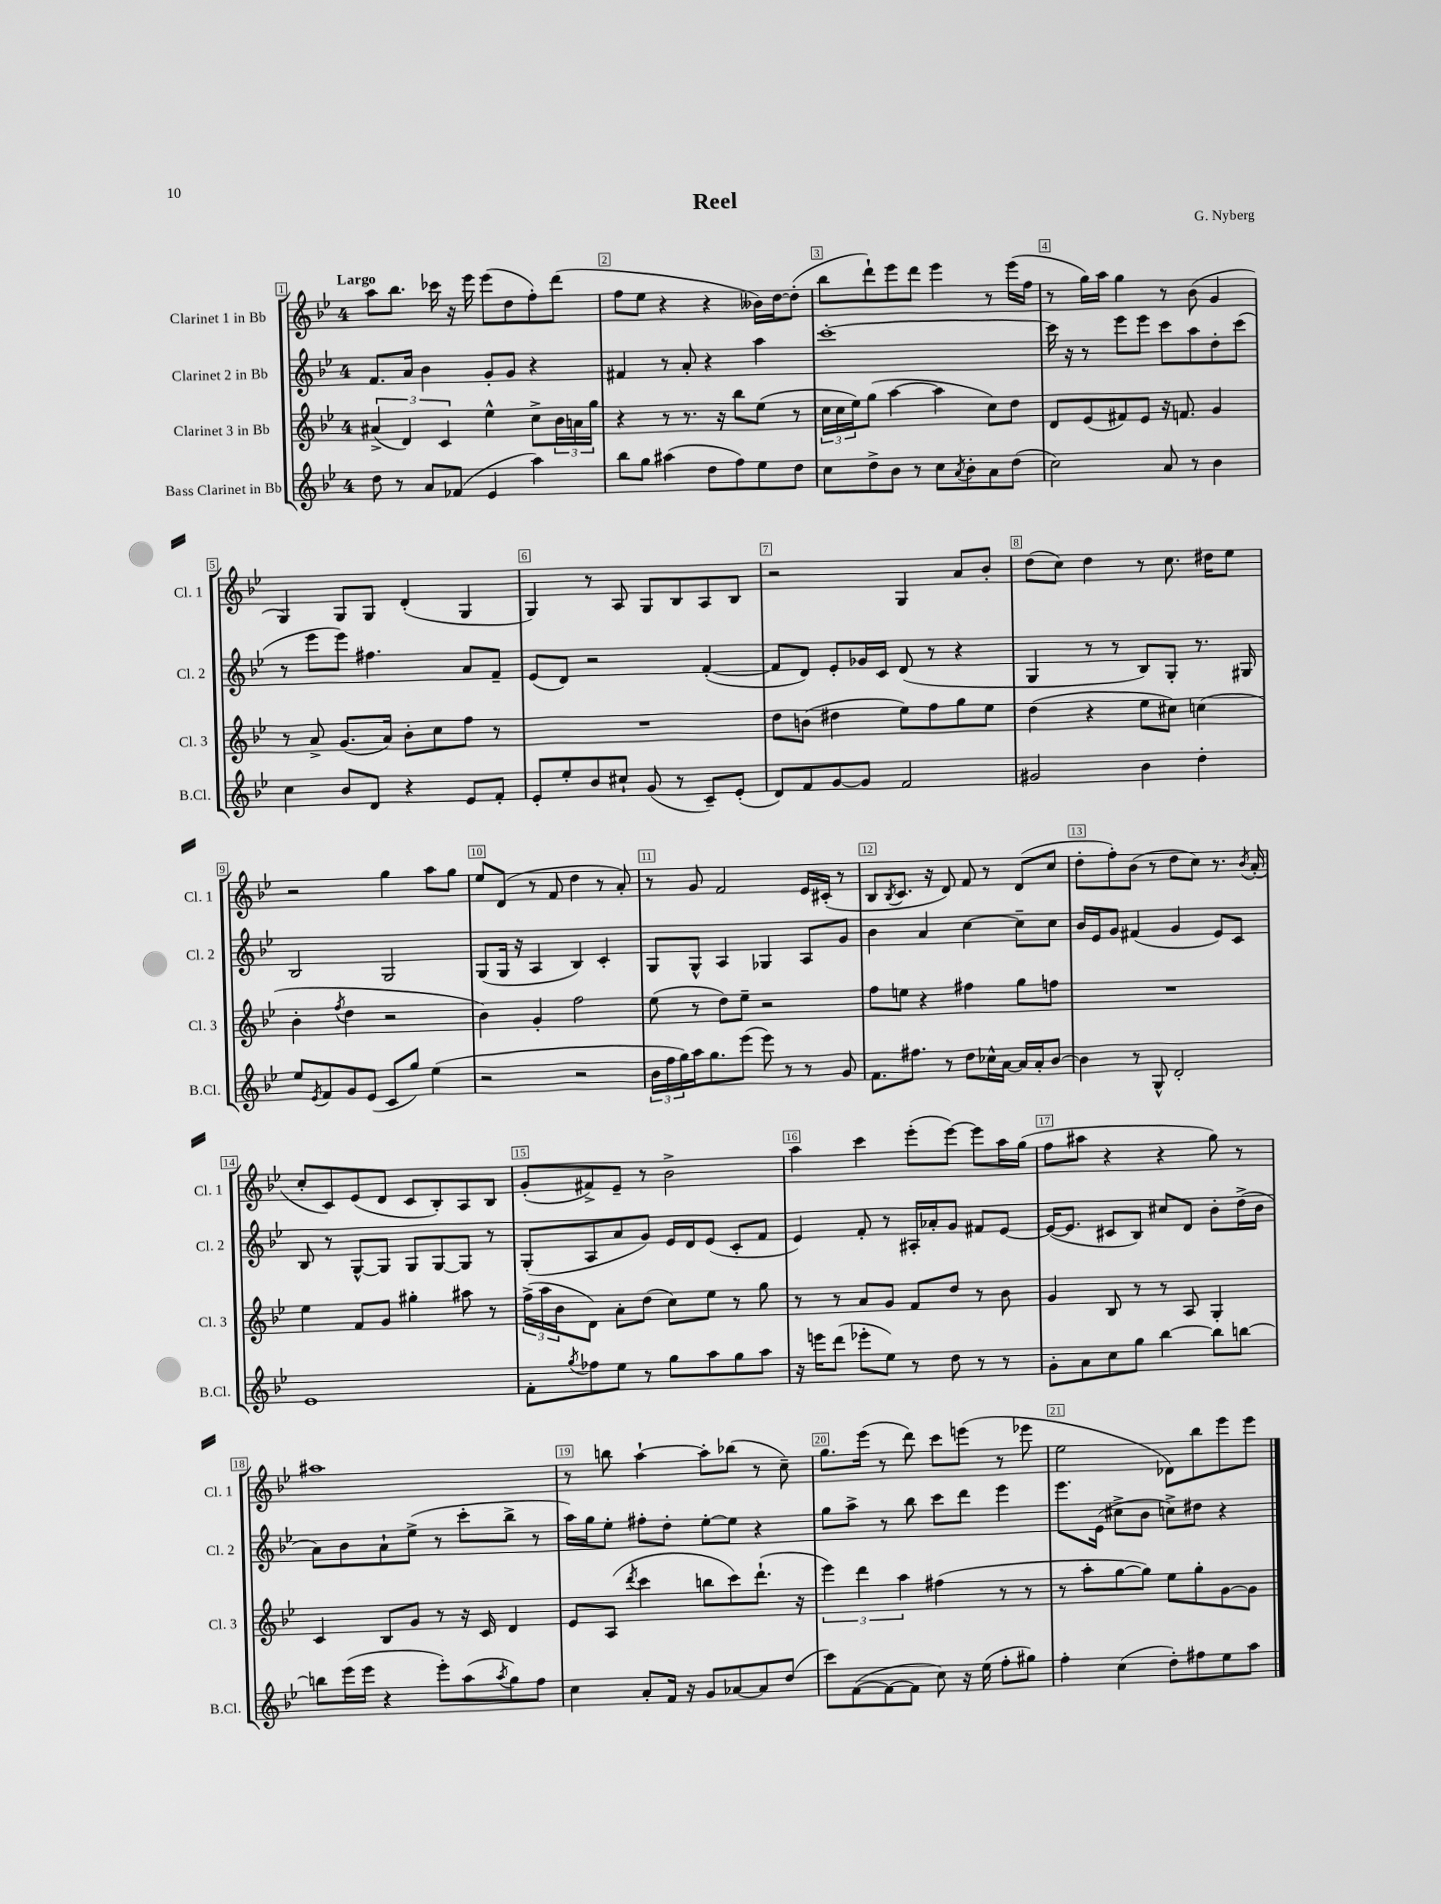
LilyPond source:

\header { title = "Reel" composer = "G. Nyberg" }
<<
\new StaffGroup <<
\new Staff = "s0" \with { instrumentName = "Clarinet 1 in Bb" shortInstrumentName = "Cl. 1" } {
    \clef treble \key bes \major \once \override Staff.TimeSignature.style = #'single-digit \time 4/4 \tempo "Largo"
    a''8 bes''8. ces'''16 r16 ees'''16 ees'''8( d''8 f''8-.) d'''8( |
    f''8 ees''8 r4 r4 beses'16) d''16~ d''8-.( |
    bes''8 d'''8-!) ees'''8 d'''8 ees'''4 r8 ees'''16( f''16 |
    r8 g''16) a''16 g''4 r8 bes'8( g'4 |
    g4) g8 g8 d'4-.( g4 |
    g4) r8 a8 g8 bes8 a8 bes8 |
    r2 g4 a'8 bes'8-. |
    d''8( c''8) d''4 r8 c''8. dis''16 ees''8 |
    r2 g''4 a''8 g''8 |
    ees''8 d'8( r8 f'8 d''4 r8 a'8-.) |
    r8 g'8 f'2 ees'16 cis'16-.( r8 |
    bes8 \acciaccatura { bes8 } c'8. r16 d'8) f'8 r8 d'8( c''8 |
    d''8-. f''8-.) bes'8( r8 d''8 c''8) r8. \acciaccatura { bes'8 } a'16-.( |
    c''8-. c'8) ees'8( d'8 c'8 bes8-.) a8 bes8 |
    g'8-.( fis'8->) ees'8-- r8 bes'2-> |
    a''4 c'''4 ees'''8-.( ees'''8~) ees'''8 a''16 g''16( |
    f''8 ais''8 r4 r4 g''8) r8 |
    ais''1 |
    r8 b''8 a''4~-! a''8-. bes''8( r8 c''8--) |
    g''8. ees'''16( r8 d'''8) c'''8 e'''8( r8 ees'''8 |
    ees''2 des'8) bes''8 ees'''8 ees'''8 \bar "|." |
}
\new Staff = "s1" \with { instrumentName = "Clarinet 2 in Bb" shortInstrumentName = "Cl. 2" } {
    \clef treble \key bes \major \once \override Staff.TimeSignature.style = #'single-digit \time 4/4
    f'8. a'16 bes'4 g'8-. g'8 r4 |
    fis'4 r8 a'8-. r4 a''4 |
    c'''1~-. |
    c'''16 r16 r8 ees'''8 ees'''8 c'''8 a''8 d''8-. c'''8( |
    r8 ees'''8 ees'''8) fis''4. a'8 f'8-- |
    ees'8( d'8) r2 f'4~-.( |
    f'8 d'8) ees'8-. ges'16 c'16 d'8( r8 r4 |
    g4 r8 r8 bes8) g8-. r8. gis16 |
    bes2 g2 |
    g8( g16 r16 a4 bes4) c'4-. |
    g8 g8-^ a4 ges4 a8 g'8 |
    bes'4 a'4 c''4~ c''8-- c''8 |
    bes'16 ees'16 g'8 fis'4( g'4 ees'8) c'8 |
    bes8 r8 g8~-^ g8 g8 g8~ g8 r8 |
    g8-.( a8 a'8 g'8) ees'16 d'16 ees'8( c'8-. f'8 |
    ees'4) f'8-. r8 ais16-. aes'16-. g'8 fis'8 ees'8~ |
    ees'16~( ees'8. cis'8 bes8) cis''8 d'8 bes'8-. d''16->( bes'16 |
    a'8) bes'8 a'8-! ees''8->( r8 c'''8-. bes''8-> r8 |
    a''16) g''16 ees''8-. fis''8-. d''8-. ees''8~-. ees''8 r4 |
    g''8 a''8-> r8 bes''8 c'''8 d'''8 ees'''4 |
    ees'''8. ees'16( cis''8-> bes'8 c''8->) dis''8 r4 \bar "|." |
}
\new Staff = "s2" \with { instrumentName = "Clarinet 3 in Bb" shortInstrumentName = "Cl. 3" } {
    \clef treble \key bes \major \once \override Staff.TimeSignature.style = #'single-digit \time 4/4
    \tuplet 3/2 { ais'4->( d'4) c'4 } ees''4-^ c''8-> \tuplet 3/2 { bes'16 a'16 g''16 } |
    r4 r8 r8. r16 bes''8 ees''8( r8 |
    \tuplet 3/2 { c''16 c''16 ees''16) } g''8( a''4~ a''4 c''8) d''8 |
    d'8 ees'8( fis'8) ees'8 r16 f'8. g'4 |
    r8 a'8-> g'8.( a'16) bes'8-. c''8 f''8 r8 |
    R1 |
    d''8 b'8( dis''4 ees''8) f''8 g''8 ees''8 |
    d''4( r4 ees''8 cis''8) c''4( |
    bes'4-. \acciaccatura { f''8 } d''4 r2 |
    bes'4) g'4-. f''2 |
    ees''8( r8 d''8) ees''8-- r2 |
    f''8 e''8 r4 fis''4 g''8 f''8 |
    R1 |
    ees''4 f'8 g'8 gis''4-. ais''8 r8 |
    \tuplet 3/2 { f''16->( a''16 bes'16 } d'8) a'8-. d''8( c''8) ees''8 r8 g''8 |
    r8 r8 a'8 g'8 f'8 d''8 r8 bes'8 |
    g'4 bes8 r8 r8 a8 g4-. |
    c'4 bes8 g'8 r8 r16 c'16 d'4 |
    ees'8 a8( \acciaccatura { d'''8 } c'''4 b''8 c'''8) d'''8.-!( r16 |
    \tuplet 3/2 { ees'''4) d'''4 a''4 } fis''4( r8 r8 |
    r8 a''8-. g''8~ g''8) ees''8 g''8-. g'8~ g'8 \bar "|." |
}
\new Staff = "s3" \with { instrumentName = "Bass Clarinet in Bb" shortInstrumentName = "B.Cl." } {
    \clef treble \key bes \major \once \override Staff.TimeSignature.style = #'single-digit \time 4/4
    d''8 r8 a'8 fes'8( ees'4 a''4) |
    bes''8 g''8 ais''4( d''8 f''8) ees''8 d''8 |
    c''8 d''8-> bes'8 r8 c''8 \acciaccatura { a'8 } bes'8-. a'8 d''8( |
    c''2) a'8 r8 bes'4 |
    c''4 bes'8 d'8 r4 ees'8 f'8-. |
    ees'8-. ees''8-. bes'8 cis''8-! g'8( r8 c'8--) ees'8-.( |
    d'8) f'8 g'8~ g'8 f'2 |
    gis'2 bes'4 d''4-. |
    ees''8 \acciaccatura { ees'8 } f'8 g'8 ees'8( c'8 g''8) ees''4( |
    r2 r2 |
    \tuplet 3/2 { bes'16 f''16 g''16) } a''16 g''8. ees'''8( ees'''8) r8 r8 g'8 |
    f'8. fis''8. r8 d''8 ces''16-^ a'16~ a'16 a'16-. bes'8~ |
    bes'4 r8 g8-^ d'2-. |
    ees'1 |
    f'8-. \acciaccatura { g''8 } fes''8 ees''8 r8 g''8 a''8 g''8 a''8 |
    r16 e'''16 d'''8( ees'''8-. ees''8) r8 d''8 r8 r8 |
    g'8-. a'8 c''8 g''8 bes''4~ bes''8 b''8~ |
    b''8 ees'''16( ees'''16 r4 ees'''8-.) a''8( \acciaccatura { a''8 } g''8) f''8 |
    c''4 a'8-. f'16 r16 g'8 aes'8~ aes'8 d''8( |
    c'''8) f'8~( f'8~ f'8 c''8) r16 ees''16( f''8-. gis''8) |
    f''4-. c''4( d''8-.) fis''8 ees''8 a''8 \bar "|." |
}
>>
>>
\layout { \context { \Score \override BarNumber.break-visibility = ##(#f #t #t) barNumberVisibility = #all-bar-numbers-visible \override BarNumber.stencil = #(make-stencil-boxer 0.1 0.3 ly:text-interface::print) } }
